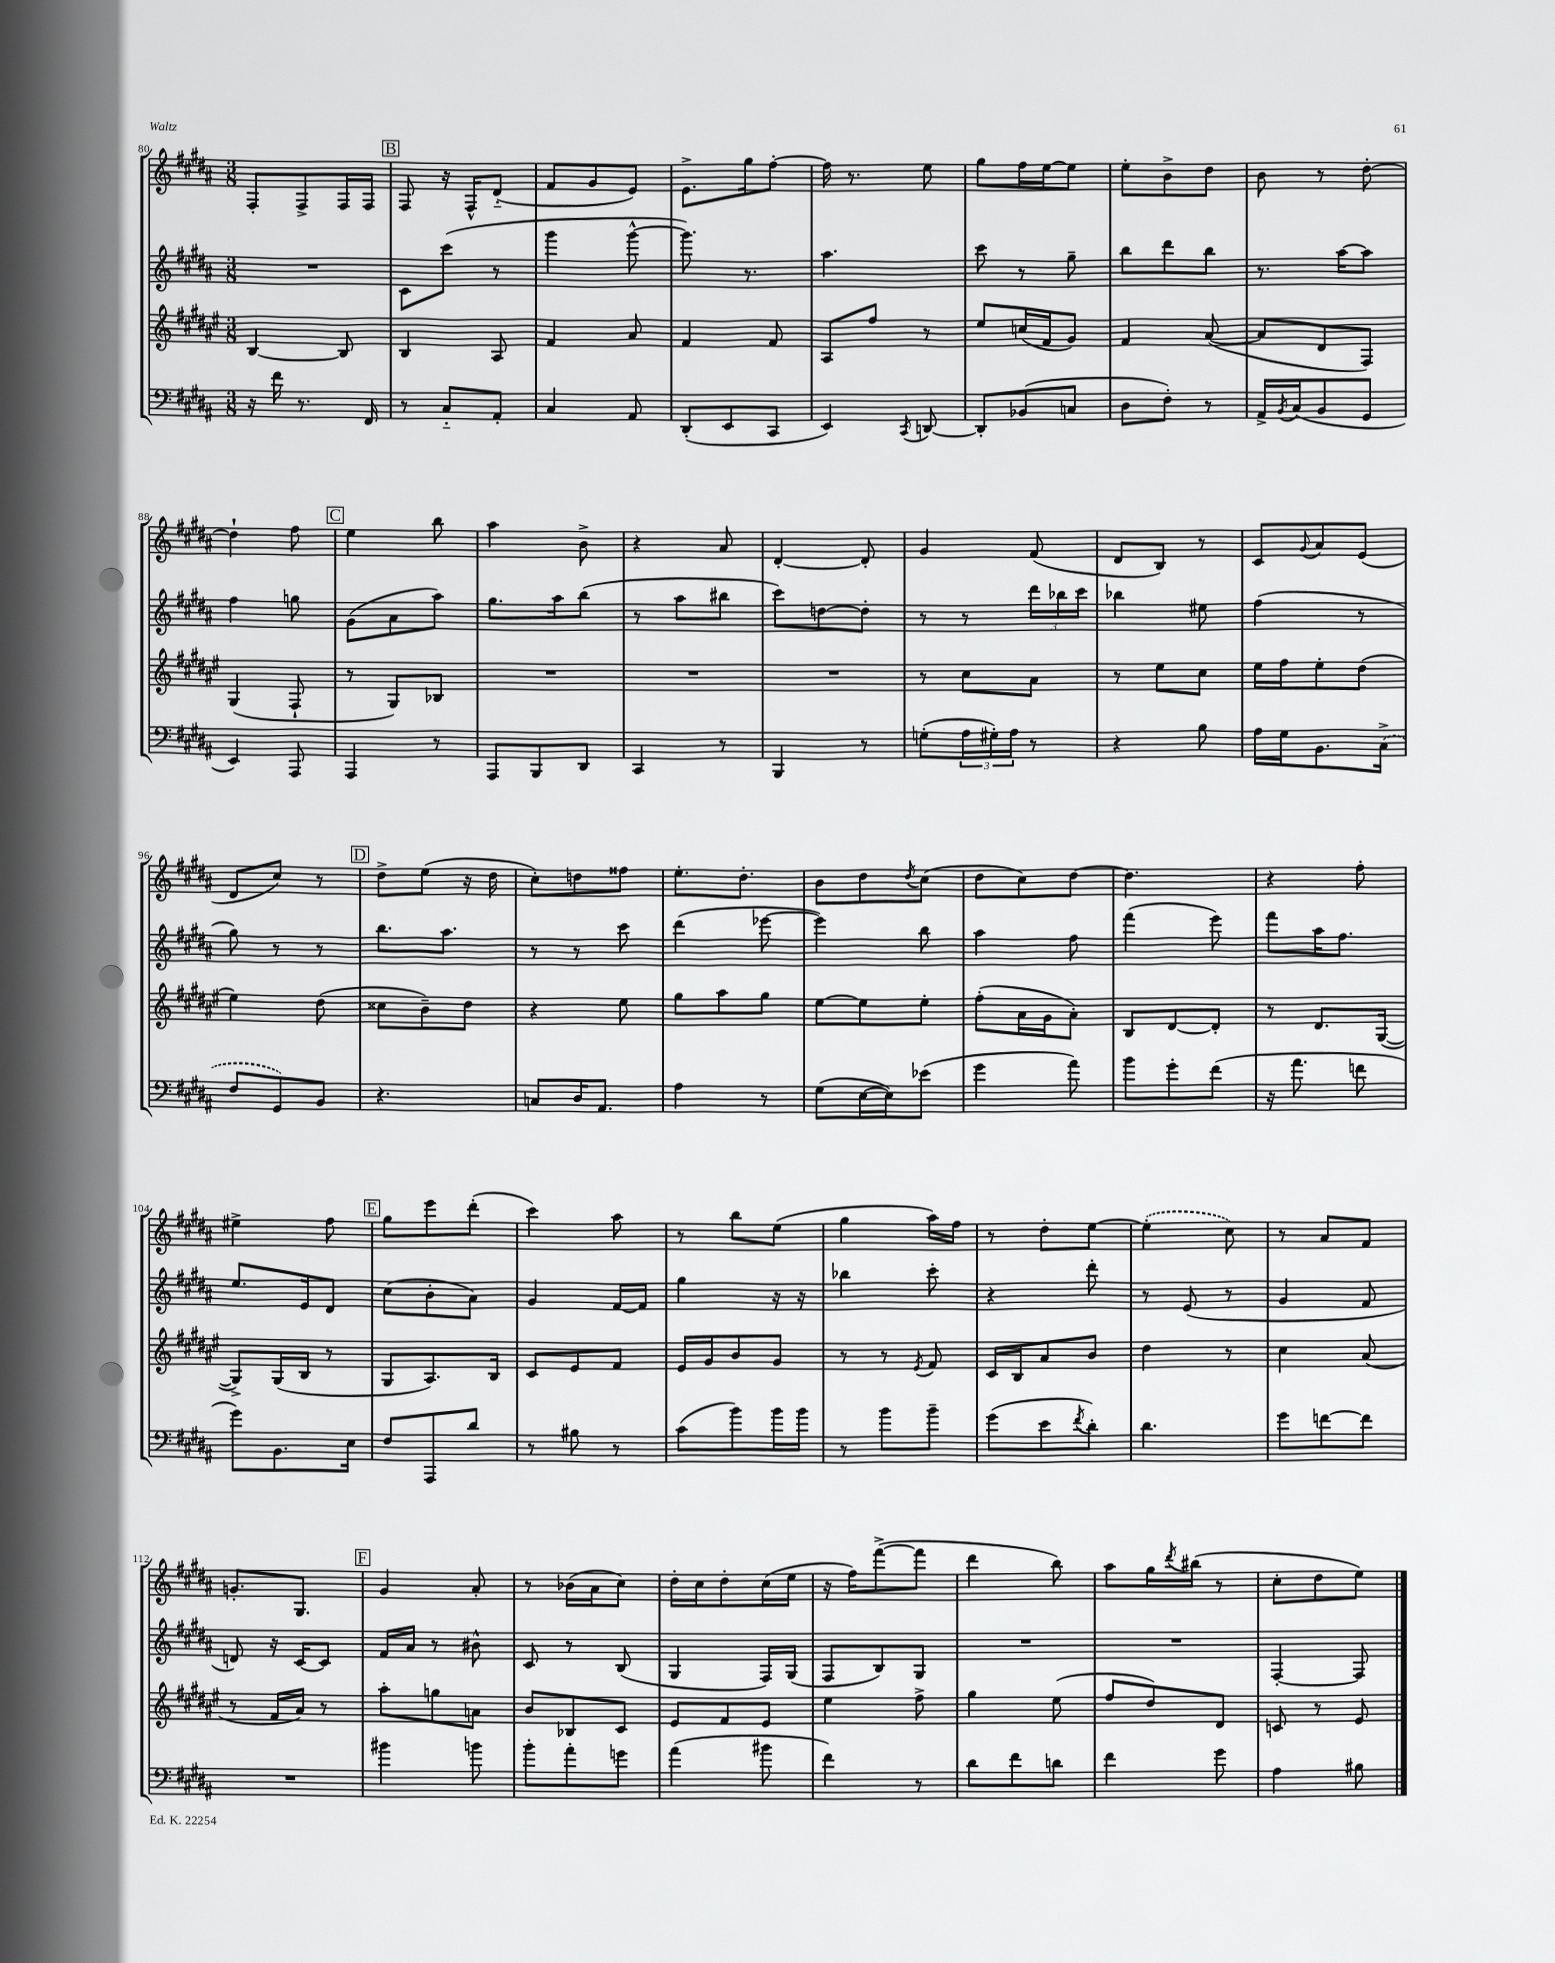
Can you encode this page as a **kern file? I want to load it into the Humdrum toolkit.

**kern	**kern	**kern	**kern
*staff4	*staff3	*staff2	*staff1
*clefF4	*clefG2	*clefG2	*clefG2
*k[f#c#g#d#a#]	*k[f#c#g#d#a#e#]	*k[f#c#g#d#a#]	*k[f#c#g#d#a#]
*M3/8	*M3/8	*M3/8	*M3/8
16r	[4B/	4.r	8F#'/L
16f#\	.	.	.
8.r	.	.	8F#^/
.	8B/]	.	16F#/L
16FF#/	.	.	16F#/JJ
=	=	=	=
8r	4B/	8c#\L	8F#/
8C#'~/L	.	(8ccc#\J	16r
.	.	.	16F#^^/LK
8AA#'/J	8A#/	8r	(8d#'~/J
=	=	=	=
4C#/	4f#/	4ggg#\	8f#/L
.	.	.	8g#/
8AA#/	8a#/	[8ggg#^^\	8e/J)
=	=	=	=
(8DD#'/L	4f#/	8.ggg#\])	8.e^\L
8EE/	.	.	.
.	.	8.r	16gg#\k
8CC#/J	8f#/	.	[8ff#'\J
=	=	=	=
4EE/)	8A#/L	4.aa#\	16ff#\]
.	.	.	8.r
.	8ff#/J	.	.
8qCC#/	.	.	.
[8DD/	8r	.	8ee\
=	=	=	=
8DD'/]L	8ee#/L	8ccc#\	8gg#\L
(8BB-/	(16cc/L	8r	16ff#\L
.	16f#/J	.	[16ee\J
8C/J	8g#/J)	8gg#~\	8ee\]J
=	=	=	=
8D#\L	4f#/	8bb\L	8ee'\L
8F#'\J)	.	8ddd#\	8b^\
8r	([8a#/	8bb\J	8dd#\J
=	=	=	=
16AA#^/LL	8a#/]L	8.r	8b\
8qBB/	.	.	.
(16C#/J	.	.	.
8BB/	8d#/	.	8r
.	.	[16aa#\LK	.
8GG#/J	8F#/J)	8aa#\]J	[8dd#'\
=	=	=	=
4EE/)	(4G#/	4ff#\	4dd#`\]
8AAA#/	8F#`/	8gg\	8ff#\
=	=	=	=
4AAA#/	8r	(8g#\L	4ee\
.	8G#/L)	8a#\	.
8r	8B-/J	8aa#\J)	8bb\
=	=	=	=
8AAA#/L	4.r	8.gg#\L	4aa#\
8BBB/	.	.	.
.	.	16aa#\k	.
8DD#/J	.	(8bb\J	8b^\
=	=	=	=
4CC#/	4.r	8r	4r
.	.	8aa#\L	.
8r	.	8bb#\J	8a#/
=	=	=	=
4BBB/	4.r	8ccc#\L)	[4d#'/
.	.	[8dd\	.
8r	.	8dd'\]J	8d#'/]
=	=	=	=
(8G'\L	8r	8r	4g#/
24A#\L	8cc#\L	8r	.
24G#'\)	.	.	.
24A#\JJ	.	.	.
8r	8a#\J	24ddd#\LL	(8f#/
.	.	24bb-\	.
.	.	24ccc#\JJ	.
=	=	=	=
4r	8r	4bb-\	8d#/L
.	8ee#\L	.	8B/J)
8B\	8cc#\J	8ee#\	8r
=	=	=	=
16A#\LL	16ee#\LL	(4ff#\	8c#/L
16G#\J	16ff#\J	.	.
.	.	.	8qqg#/
8.BB\	8ee#'\	.	8a#/
.	(8dd#\J	8r	(8e/J
(16C#^\Jk	.	.	.
=	=	=	=
8F#/L	4ee#\)	8gg#\)	8d#/L
8GG#/)	.	8r	8cc#/J)
8BB/J	(8dd#\	8r	8r
=	=	=	=
4.r	8cc##\L	8.bb\L	8dd#^\L
.	8b~\)	.	(8ee\J
.	.	8.aa#\J	.
.	8dd#\J	.	16r
.	.	.	16dd#\
=	=	=	=
8C/L	4r	8r	8cc#'\L)
16D#/K	.	8r	8dd\
8.AA#/J	.	.	.
.	8ee#\	8ccc#\	8ff##\J
=	=	=	=
4A#\	8gg#\L	(4ddd#\	8.ee'\L
.	8aa#\	.	.
.	.	.	8.dd#'\J
8r	8gg#\J	[8eee-\	.
=	=	=	=
(8G#\L	[8ee#\L	4eee-\])	8b\L
[16E\L	8ee#\]	.	8dd#\
16E\]J)	.	.	.
.	.	.	8qdd#/
(8e-\J	8ee#'\J	8bb\	(8cc#\J
=	=	=	=
4g#\	(8ff#'\L	4aa#\	8dd#\L
.	16a#\L	.	8cc#\)
.	16g#\J	.	.
8a#\)	8a#'\J)	8ff#\	[8dd#\J
=	=	=	=
8b\L	8B/L	(4fff#\	4.dd#\]
8g#'\	[8d#/	.	.
(8f#\J	8d#'/]J	8eee\)	.
=	=	=	=
16r	8r	8fff#\L	4r
8.a#\	.	.	.
.	8.d#/L	16aa#\K	.
.	.	8.ff#\J	.
8f\	.	.	8ff#'\
.	([16G#/Jk	.	.
=	=	=	=
8g#\L)	8G#^/]L)	8.ee/L	4ee#^\
8.BB\	(16G#/L	.	.
.	16B/JJ	16e/k	.
.	8r	8d#/J	8ff#\
16E\Jk	.	.	.
=	=	=	=
8F#/L	8G#/L	(8cc#\L	8gg#\L
8AAA#/	8.A#/)	8b'\	8eee\
8d#/J	.	8a#\J)	(8ddd#'\J
.	16B/Jk	.	.
=	=	=	=
8r	8c#/L	4g#/	4ccc#\)
8B#\	8e#/	.	.
8r	8f#/J	[16f#/LL	8aa#\
.	.	16f#/]JJ	.
=	=	=	=
(8c#\L	16e#/LL	4gg#\	8r
.	16g#/J	.	.
8b\)	8b/	.	8bb\L
16b\L	8g#/J	16r	(8ee\J
16b\JJ	.	16r	.
=	=	=	=
8r	8r	4bb-\	4gg#\
8b\L	8r	.	.
.	8qe#/	.	.
8b~\J	8f#/	8ccc#'\	16aa#\LL)
.	.	.	16ff#\JJ
=	=	=	=
(8g#\L	16c#/LL	4r	8r
.	16B/J	.	.
8e\	8a#/	.	8dd#'\L
8qf#/	.	.	.
8d#'\J)	8b/J	8ddd#'\	[8ee\J
=	=	=	=
4.d#\	4dd#\	8r	(4ee'\]
.	.	(8e/	.
.	8r	8r	8cc#\)
=	=	=	=
8g#\L	4cc#\	4g#/	8r
[8f\	.	.	8a#/L
8f\]J	(8a#/	8f#/	8f#/J
=	=	=	=
4.r	8r	8d/)	8.g'/L
.	16f#/LL	16r	.
.	16a#/JJ)	[16c#/LK	8.G#/J
.	8r	8c#/]J	.
=	=	=	=
4b#\	8aa#'\L	16f#/LL	4g#/
.	.	16a#/JJ	.
.	8gg\	8r	.
8b\	8a\J	8b#^^\	8a#'/
=	=	=	=
8b'\L	8b/L	8c#/	8r
8a#'\	8B-/	8r	(16b-\LL
.	.	.	16a#\J
8g\J	8c#/J	(8B/	8cc#\J)
=	=	=	=
(4a#\	8e#/L	4G#/	16dd#'\LL
.	.	.	16cc#\J
.	8f#/	.	8dd#'\
8b#\	8e#/J	16F#/LL)	(16cc#\L
.	.	(16G#/JJ	16ee\JJ
=	=	=	=
4f#\)	4ee#\	8F#/L	16r
.	.	.	16ff#\LK)
.	.	8B/)	([8fff#^\
8r	8ff#^\	8G#/J	8fff#\]J
=	=	=	=
8d#\L	4gg#\	4.r	4ddd#\
8f#\	.	.	.
8d\J	(8ee#\	.	8bb\)
=	=	=	=
4f#\	8ff#/L	4.r	8aa#\L
.	8dd#/)	.	16gg#\L
.	.	.	8qddd#/
.	.	.	(16bb#\JJ
8g#\	8d#/J	.	8r
=	=	=	=
4A#\	8c/	[4F#'/	8cc#'\L
.	8r	.	8dd#\
8B#\	8e#/	8F#/]	8ee\J)
==	==	==	==
*-	*-	*-	*-
